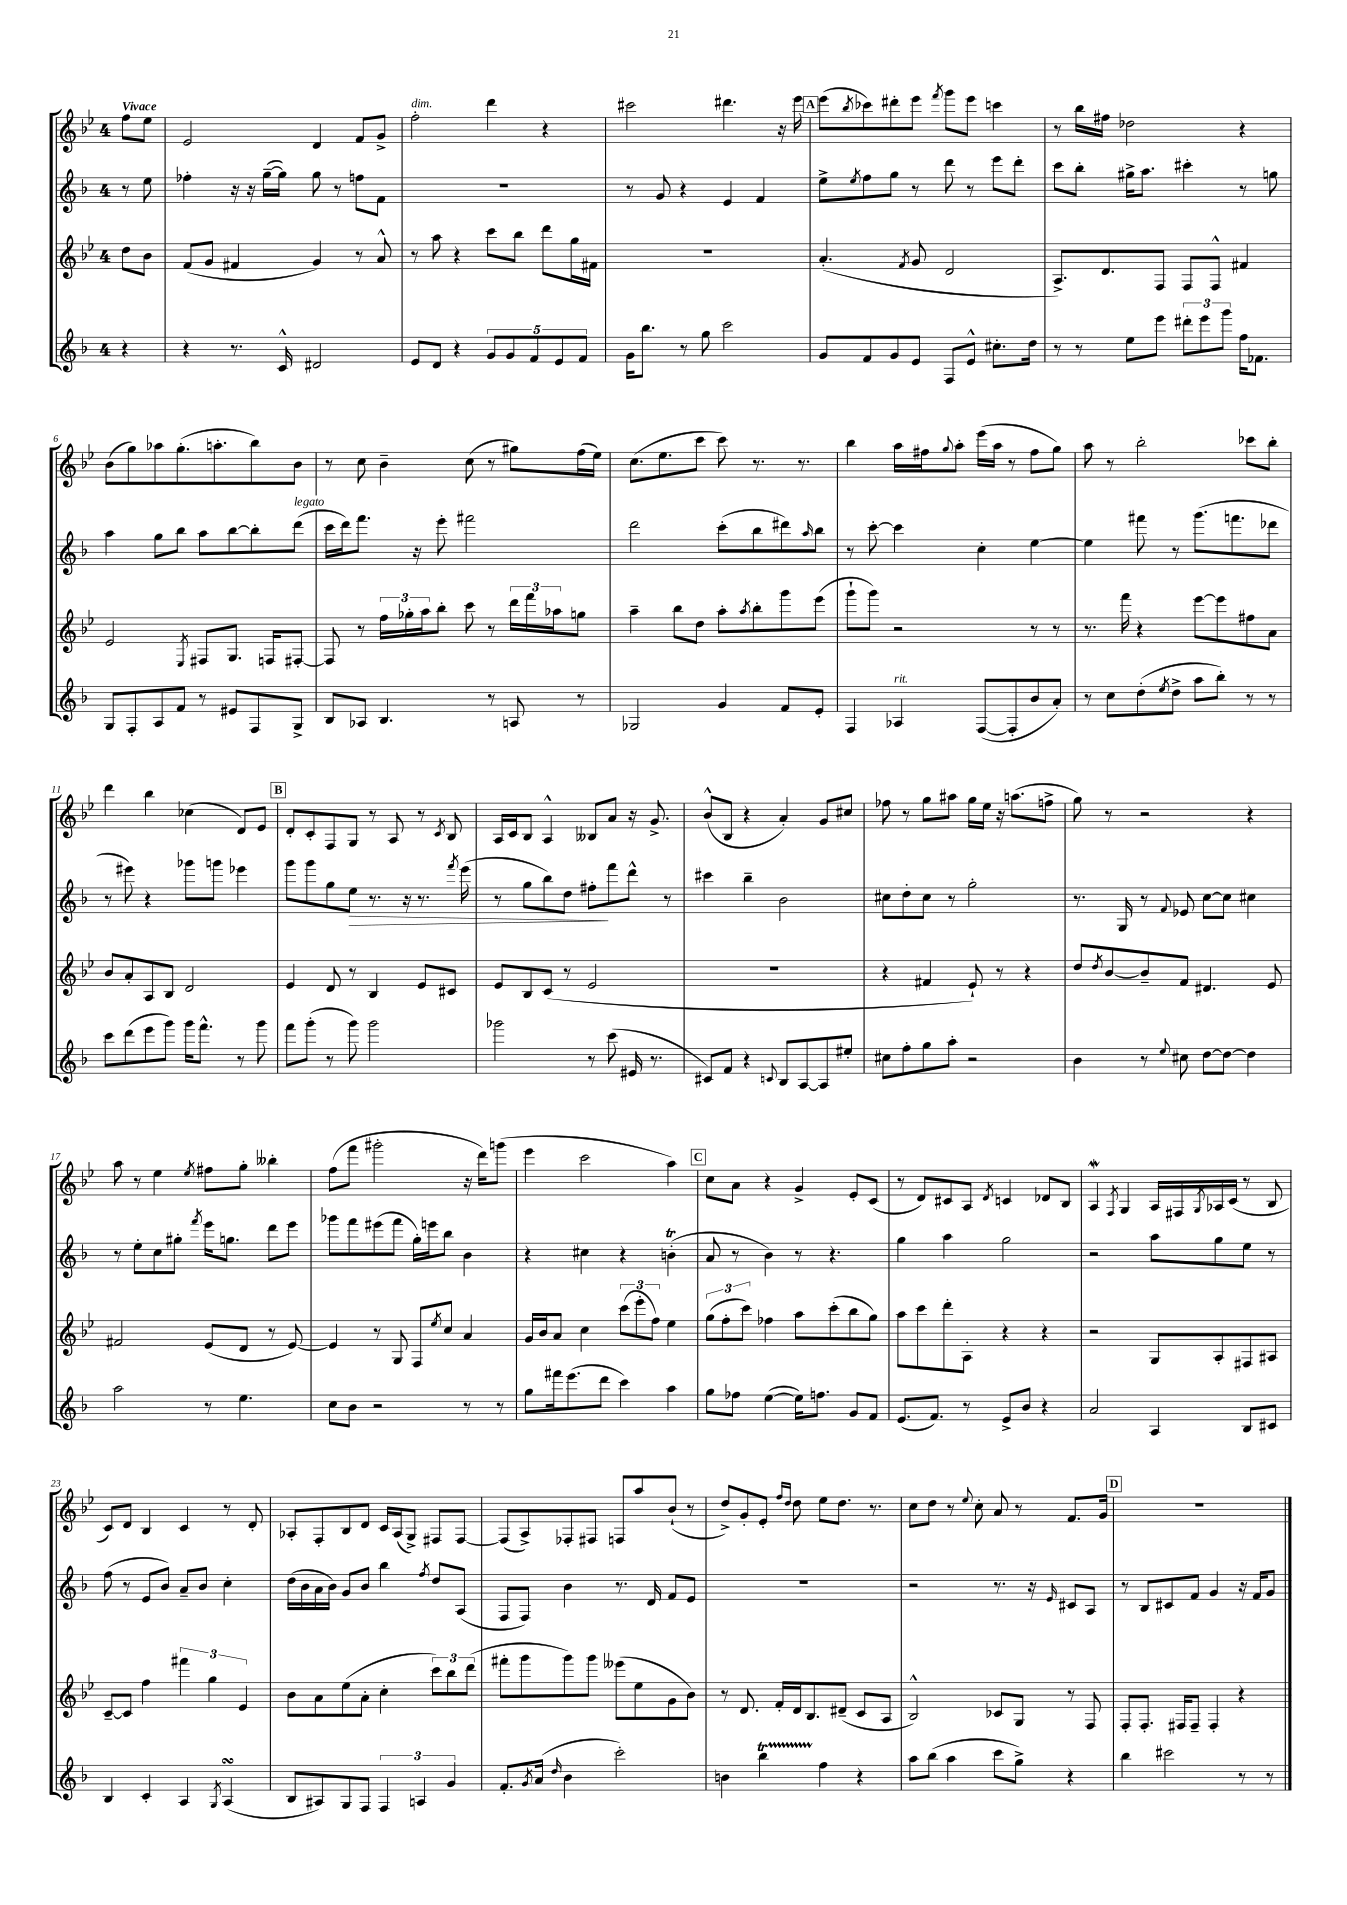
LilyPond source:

<<
\new StaffGroup <<
\new Staff = "s0" {
    \clef treble \key bes \major \once \override Staff.TimeSignature.style = #'single-digit \time 4/4 \partial 4 \tempo "Vivace"
    f''8 ees''8 |
    ees'2 d'4 f'8 g'8-> |
    f''2-.^\markup { \italic "dim." } d'''4 r4 |
    cis'''2 dis'''4. r16 ees'''16 |
    \mark \markup { \box "A" } ees'''8( \acciaccatura { bes''8 } ces'''8) dis'''8-. ees'''8 \acciaccatura { f'''8 } g'''8 ees'''8 c'''4 |
    r8 bes''16 fis''16 des''2 r4 |
    bes'8( g''8) aes''8 g''8.-.( a''8.-. bes''8) bes'8 |
    r8 c''8 bes'4-- c''8( r8 gis''8) f''16( ees''16) |
    c''8.( ees''8. c'''8 c'''8) r8. r8. |
    bes''4 a''16 fis''16 \appoggiatura { g''8 } a''8-. ees'''16( a''16 r8 fis''8 g''8) |
    a''8 r8 bes''2-. ces'''8 bes''8-. |
    d'''4 bes''4 ces''4( d'8) ees'8 |
    \mark \markup { \box "B" } d'8-. c'8-. f8 g8 r8 a8 r8 \acciaccatura { c'8 } bes8 |
    a16 c'16 bes8 a4-^ beses8 a'8 r16 g'8.-> |
    bes'8-^( bes8 r4 a'4-.) g'8 cis''8 |
    fes''8 r8 g''8 ais''8 g''16 ees''16 r16 a''8.( f''8-> |
    g''8) r8 r2 r4 |
    a''8 r8 ees''4 \acciaccatura { ees''8 } fis''8 g''8-. beses''4-. |
    f''8( f'''8 gis'''2-. r16 d'''16) g'''8( |
    ees'''4 c'''2 a''4) |
    \mark \markup { \box "C" } c''8 a'8 r4 g'4-> ees'8-. c'8( |
    r8 d'8) cis'8 a8 \acciaccatura { d'8 } c'4 des'8 bes8 |
    a4\mordent \acciaccatura { f8 } g4 a16 fis16 \acciaccatura { g8 } aes16 c'16( r8 bes8 |
    c'8) d'8 bes4 c'4 r8 d'8-. |
    aes8-. f8-. bes8 d'8 c'16 aes16( g8->) fis8 fis8~ |
    fis8( a8->) fes8-. fis8 f8 a''8 bes'8-!( r8 |
    d''8->) g'8-. ees'8-. \grace { f''16 d''16 } d''8 ees''8 d''8. r8. |
    c''8 d''8 r8 \appoggiatura { ees''8 } c''8-. a'8 r8 f'8. g'16 |
    \mark \markup { \box "D" } R1 \bar "|." |
}
\new Staff = "s1" {
    \clef treble \key f \major \once \override Staff.TimeSignature.style = #'single-digit \time 4/4 \partial 4
    r8 e''8 |
    fes''4-. r16 r16 g''16~--( g''16) g''8 r8 f''8 f'8 |
    R1 |
    r8 g'8 r4 e'4 f'4 |
    \mark \markup { \box "A" } e''8-> \acciaccatura { e''8 } f''8 g''8 r8 d'''8 r8 e'''8 d'''8-. |
    c'''8 bes''8-. gis''16-> a''8. cis'''4-. r8 g''8 |
    a''4 g''8 bes''8 a''8 bes''8~ bes''8-. d'''8^\markup { \italic "legato" }( |
    c'''16 d'''16) f'''8. r16 e'''8-. fis'''2 |
    d'''2 c'''8-.( bes''8 dis'''8) \grace { a''16 } bes''8 |
    r8 c'''8~-. c'''4 c''4-. e''4~ |
    e''4 fis'''8 r8 g'''8.( f'''8. des'''8 |
    r8 eis'''8) r4 ges'''8 g'''8 ees'''4 |
    \mark \markup { \box "B" } g'''8 g'''8 g''8 e''8\> r8. r16 r8. \acciaccatura { f'''8 } e'''16( |
    r8 g''8 bes''8) d''8 fis''8-.\! f'''8 d'''8-^ r8 |
    cis'''4 bes''4-- bes'2 |
    cis''8 d''8-. cis''8 r8 g''2-. |
    r8. g16 r8 \appoggiatura { f'8 } ees'8 c''8~ c''8 cis''4 |
    r8 e''8-. c''8 gis''8-. \acciaccatura { f'''8 } e'''16 g''8. d'''8 e'''8 |
    ges'''8 f'''8 eis'''8( f'''8 g''16-.) e'''16 bes''8 bes'4 |
    r4 cis''4 r4 b'4-.\trill( |
    \mark \markup { \box "C" } a'8 r8 bes'4) r8 r4. |
    g''4 a''4 g''2 |
    r2 a''8 g''8 e''8 r8 |
    f''8( r8 e'8 bes'8) a'8-- bes'8 c''4-. |
    d''16( bes'16 a'16 bes'16) g'8 bes'8 bes''4 \acciaccatura { f''8 } d''8 a8( |
    f8 f8) bes'4 r8. d'16 f'8 e'8 |
    R1 |
    r2 r8. r16 \grace { e'16 } cis'8 a8 |
    \mark \markup { \box "D" } r8 bes8 cis'8 f'8 g'4 r16 f'16 g'8 \bar "|." |
}
\new Staff = "s2" {
    \clef treble \key bes \major \once \override Staff.TimeSignature.style = #'single-digit \time 4/4 \partial 4
    d''8 bes'8 |
    f'8( g'8 fis'4 g'4) r8 a'8-^ |
    r8 a''8 r4 c'''8 bes''8 d'''8 g''16 fis'16 |
    R1 |
    \mark \markup { \box "A" } a'4.-.( \acciaccatura { f'8 } g'8 d'2 |
    a8.->) d'8. f8 f8 f8-^ fis'4 |
    ees'2 \acciaccatura { ees8 } fis8 g8. f16 fis8~-. |
    fis8 r8 \tuplet 3/2 { f''16 ges''16-. a''16 } bes''8-. c'''8 r8 \tuplet 3/2 { d'''16 f'''16 aes''16 } g''8 |
    a''4-- bes''8 d''8 a''8-. \acciaccatura { a''8 } bes''8-. g'''8 ees'''8( |
    g'''8-! g'''8) r2 r8 r8 |
    r8. f'''16 r4 ees'''8~ ees'''8 fis''8 a'8 |
    bes'8 a'8-. a8 bes8 d'2 |
    \mark \markup { \box "B" } ees'4 d'8 r8 bes4 ees'8 cis'8 |
    ees'8 bes8 c'8( r8 ees'2 |
    R1 |
    r4 fis'4 ees'8-!) r8 r4 |
    d''8 \acciaccatura { d''8 } bes'8~ bes'8-- f'8 dis'4. ees'8 |
    fis'2 ees'8( d'8 r8 ees'8~) |
    ees'4 r8 g8 f8 \acciaccatura { ees''8 } c''8 a'4 |
    g'16 bes'16 a'8 c''4 \tuplet 3/2 { c'''8( ees'''8-. f''8) } ees''4 |
    \mark \markup { \box "C" } \tuplet 3/2 { g''8( f''8-. c'''8) } fes''4 a''8 c'''8-.( bes''8 g''8) |
    a''8 c'''8 d'''8-. a8-. r4 r4 |
    r2 g8 a8-. fis8 ais8 |
    c'8~-- c'8 f''4 \tuplet 3/2 { fis'''4 g''4 ees'4 } |
    bes'8 a'8 ees''8( a'8-. c''4-. \tuplet 3/2 { c'''8) bes''8 d'''8( } |
    fis'''8-. g'''8 g'''8) g'''8 eeses'''8( ees''8 g'8 bes'8) |
    r8 d'8. f'16-. d'16 bes8. dis'8--( c'8 a8 |
    bes2-^) ces'8 g8 r8 f8 |
    \mark \markup { \box "D" } f8-. f8.-. fis16 fis8-- fis4-. r4 \bar "|." |
}
\new Staff = "s3" {
    \clef treble \key f \major \once \override Staff.TimeSignature.style = #'single-digit \time 4/4 \partial 4
    r4 |
    r4 r8. c'16-^ dis'2 |
    e'8 d'8 r4 \tuplet 5/4 { g'8 g'8 f'8 e'8 f'8 } |
    g'16 bes''8. r8 g''8 c'''2 |
    \mark \markup { \box "A" } g'8 f'8 g'8 e'8 f8 e'8-^ cis''8.-. d''16 |
    r8 r8 e''8 e'''8 \tuplet 3/2 { dis'''8-. e'''8 g'''8 } f''16 fes'8. |
    g8 f8-. a8 f'8 r8 eis'8 f8 g8-> |
    bes8 aes8 bes4. r8 a8 r8 |
    ges2 g'4 f'8 e'8-. |
    f4 aes4^\markup { \italic "rit." } f8~( f8-. bes'8 a'8-.) |
    r8 c''8 d''8-.( \acciaccatura { e''8 } d''8-> a''8 bes''8-.) r8 r8 |
    c'''8 d'''8( e'''8 g'''8) g'''16 f'''8.-^ r8 g'''8 |
    \mark \markup { \box "B" } f'''8 g'''8-.( r8 g'''8) g'''2 |
    ges'''2 r8 c'''8( eis'16 r8. |
    cis'8) f'8 r4 \appoggiatura { c'8 } bes8 a8~ a8 eis''8-. |
    cis''8 f''8-. g''8 a''8-. r2 |
    bes'4 r8 \appoggiatura { e''8 } cis''8 d''8~ d''8~ d''4 |
    a''2 r8 e''4. |
    c''8 bes'8 r2 r8 r8 |
    g''8 fis'''16 e'''8.( d'''8 c'''4) a''4 |
    \mark \markup { \box "C" } g''8 fes''8 e''4~( e''16) f''8. g'8 f'8 |
    e'8.( f'8.) r8 e'8-> bes'8 r4 |
    a'2 a4 bes8 cis'8 |
    bes4 c'4-. a4 \acciaccatura { g8 } a4\turn( |
    bes8 ais8) g8 f8 \tuplet 3/2 { f4 a4 g'4 } |
    f'8.-. \acciaccatura { g'8 } a'16( \grace { d''16 } bes'4 c'''2-.) |
    b'4 bes''4\startTrillSpan f''4\stopTrillSpan r4 |
    a''8 bes''8( a''4 c'''8 g''8->) r4 |
    \mark \markup { \box "D" } bes''4 cis'''2 r8 r8 \bar "|." |
}
>>
>>
